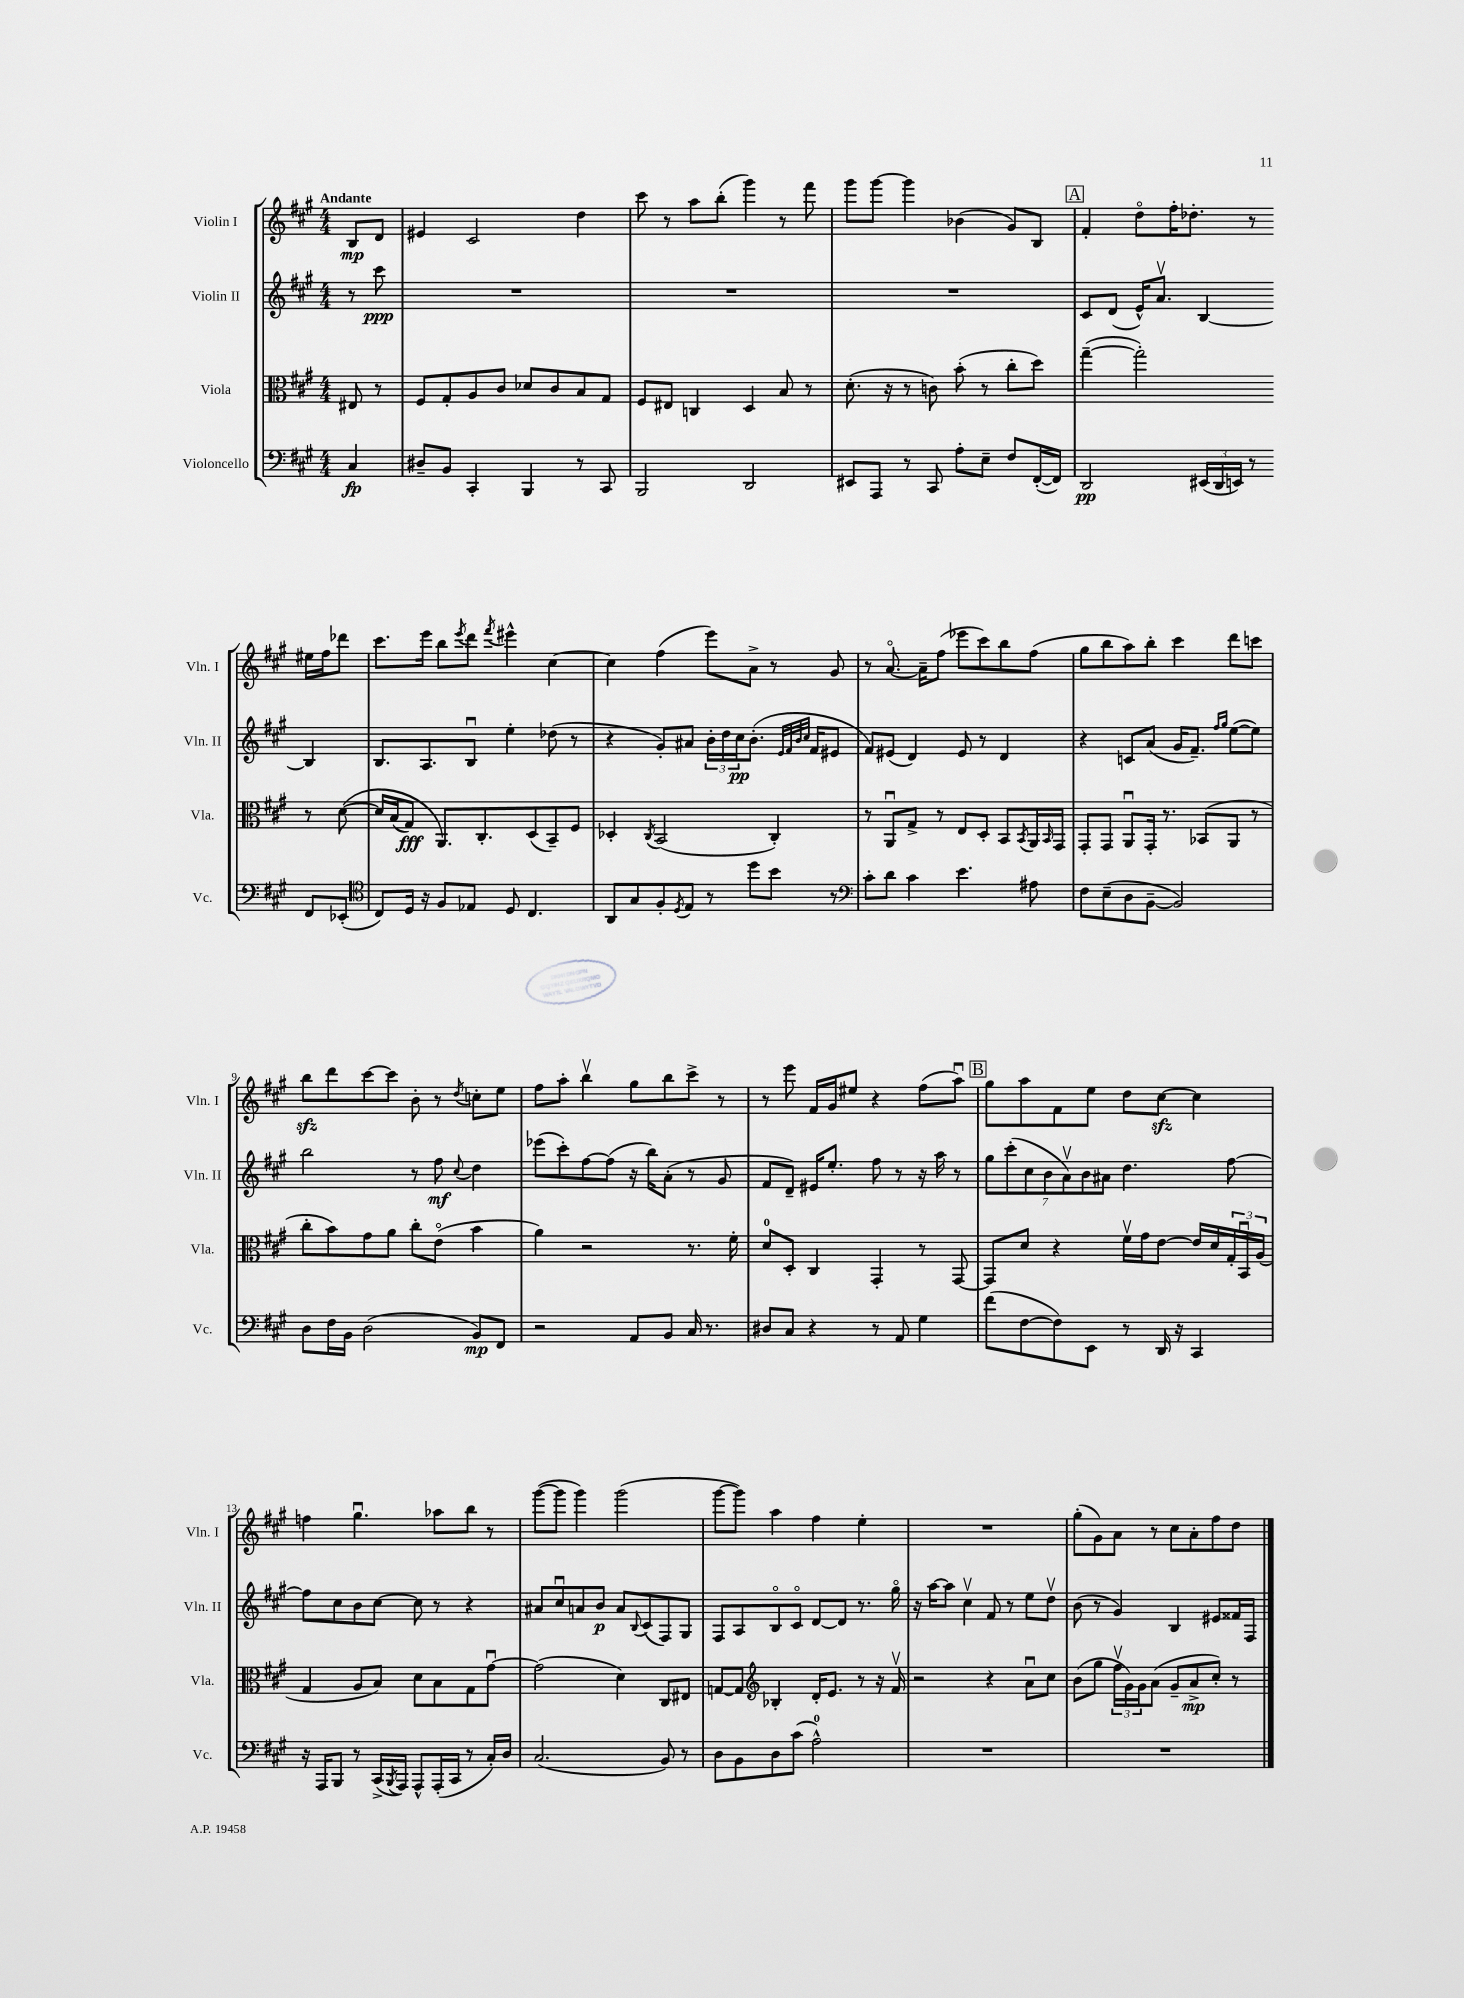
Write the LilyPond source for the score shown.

<<
\new StaffGroup <<
\new Staff = "s0" \with { instrumentName = "Violin I" shortInstrumentName = "Vln. I" } {
    \clef treble \key a \major \numericTimeSignature \time 4/4 \partial 4 \tempo "Andante"
    b8\mp d'8 |
    eis'4 cis'2 d''4 |
    cis'''8 r8 a''8 b''8-.( gis'''4) r8 fis'''8 |
    gis'''8 gis'''8~ gis'''4 bes'4( gis'8) b8 |
    \mark \markup { \box "A" } fis'4-. d''8\flageolet fis''16-. des''8.-. r8 eis''16 fis''16 des'''8 |
    cis'''8. e'''16 b''8 \acciaccatura { e'''8 } d'''8 \acciaccatura { fis'''8 } eis'''4-^ cis''4~ |
    cis''4 fis''4( e'''8) a'8-> r8 gis'8 |
    r8 a'8.~\flageolet a'16-- fis''8( ees'''8 cis'''8) b''8 fis''8( |
    gis''8 b''8 a''8) b''8-. cis'''4 d'''8 c'''8 |
    b''8\sfz d'''8 cis'''8~ cis'''8 b'8-. r8 \acciaccatura { d''8 } c''8-. e''8 |
    fis''8 a''8-. b''4\upbow gis''8 b''8 cis'''8-> r8 |
    r8 e'''8 fis'16 gis'16 eis''8 r4 fis''8( a''8\downbow) |
    \mark \markup { \box "B" } gis''8 a''8 fis'8 e''8 d''8 cis''8~\sfz cis''4 |
    f''4 gis''4.\downbow aes''8 b''8 r8 |
    gis'''8~( gis'''8 gis'''4) gis'''2( |
    gis'''8~ gis'''8) a''4 fis''4 e''4-. |
    R1 |
    gis''8-.( gis'8) a'8 r8 cis''8 a'8-. fis''8 d''8 \bar "|." |
}
\new Staff = "s1" \with { instrumentName = "Violin II" shortInstrumentName = "Vln. II" } {
    \clef treble \key a \major \numericTimeSignature \time 4/4 \partial 4
    r8 cis'''8\ppp |
    R1 |
    R1 |
    R1 |
    \mark \markup { \box "A" } cis'8 d'8( e'16-^) a'8.\upbow b4~ b4 |
    b8. a8. b8\downbow e''4-. des''8( r8 |
    r4 gis'8-.) ais'8 \tuplet 3/2 { b'16-. d''16 cis''16\pp } b'8.-.( \grace { e'32 fis'32 b'32 cis''32 } fis'16 eis'8 |
    fis'8) eis'8( d'4) eis'8 r8 d'4 |
    r4 c'8 a'8( gis'16 fis'8.--) \grace { fis''16 gis''16 } e''8~( e''8) |
    b''2 r8 fis''8\mf \appoggiatura { cis''8 } d''4 |
    ees'''8( cis'''8-.) fis''8~ fis''8( r16 b''16) a'8-.( r8 gis'8 |
    fis'8 d'8--) eis'16 e''8.-. fis''8 r8 r16 a''16 r8 |
    \mark \markup { \box "B" } \tuplet 7/4 { gis''8 cis'''8-.( cis''8 b'8 a'8\upbow) b'8 ais'8 } d''4. fis''8~ |
    fis''8 cis''8 b'8 cis''8~ cis''8 r8 r4 |
    ais'8 cis''8\downbow a'8 b'8\p a'8 \appoggiatura { b8 } cis'8( fis8) gis8 |
    fis8 a8 b8\flageolet cis'8\flageolet d'8~ d'8 r8. gis''16\flageolet |
    r16 a''16~ a''8 cis''4\upbow fis'8 r8 e''8 d''8\upbow |
    b'8( r8 gis'4) b4 eis'8 fisis'16 fis16 \bar "|." |
}
\new Staff = "s2" \with { instrumentName = "Viola" shortInstrumentName = "Vla." } {
    \clef alto \key a \major \numericTimeSignature \time 4/4 \partial 4
    eis8 r8 |
    fis8 gis8-. a8 cis'8 des'8 cis'8 b8 gis8 |
    fis8 eis8 c4 d4 b8 r8 |
    d'8.-.( r16 r8 c'8) b'8-.( r8 cis''8-. d''8) |
    \mark \markup { \box "A" } gis''4~--( gis''2-.) r8 d'8~\( |
    d'16 b16( gis8\fff) a,8.\) cis8.-. d8( b,8--) fis8 |
    des4-. \acciaccatura { cis8 } b,2( cis4-.) |
    r8 a,8\downbow gis8-> r8 e8 d8-. b,8 \acciaccatura { b,8 } a,16 \grace { b,16 } gis,16 |
    gis,8-. gis,8 a,8\downbow gis,16-. r8. bes,8( a,8 r8 |
    cis''8-. b'8) gis'8 a'8 cis''8-. e'8\flageolet( b'4 |
    a'4) r2 r8. fis'16-. |
    d'8-0 d8-. cis4 gis,4-. r8 gis,8~ |
    \mark \markup { \box "B" } gis,8 d'8 r4 fis'16\upbow gis'16 e'8~ e'16 d'16 \tuplet 3/2 { gis16-. b,16\downbow a16( } |
    gis4 a8 b8) d'8 b8 gis8 gis'8~\downbow |
    gis'2( d'4) cis8 eis8 |
    g8~ g8 \clef treble bes4-. d'16-. e'8. r8 r16 fis'16\upbow |
    r2 r4 a'8\downbow cis''8 |
    b'8( gis''8 \tuplet 3/2 { fis''16\upbow gis'16) gis'16 } a'8( gis'8-- a'8->\mp cis''8-.) r8 \bar "|." |
}
\new Staff = "s3" \with { instrumentName = "Violoncello" shortInstrumentName = "Vc." } {
    \clef bass \key a \major \numericTimeSignature \time 4/4 \partial 4
    cis4\fp |
    dis8-- b,8 cis,4-. b,,4 r8 cis,8 |
    b,,2 d,2 |
    eis,8 a,,8 r8 cis,8 a8-. e8-- fis8 fis,16~-.( fis,16) |
    \mark \markup { \box "A" } d,2\pp \tuplet 3/2 { eis,16( d,16 e,16) } r8 fis,8 ees,8-.( |
    \clef tenor cis8) d16 r16 fis8 ees8 d8 cis4. |
    a,8 gis8 fis8-. \acciaccatura { d8 } e8 r8 d''8 b'8 r8 |
    \clef bass cis'8-. d'8 cis'4 e'4. ais8 |
    fis8 e8--( d8 b,8~-- b,2) |
    d8 fis16 b,16 d2( b,8\mp) fis,8 |
    r2 a,8 b,8 cis16 r8. |
    dis8 cis8 r4 r8 a,8 gis4 |
    \mark \markup { \box "B" } fis'8( fis8~ fis8) e,8 r8 d,16 r16 cis,4 |
    r16 a,,16 b,,8 r8 cis,16->( \acciaccatura { b,,8 } a,,16) a,,8-^ a,,16-.( cis,16 r8 cis16-.) d16 |
    cis2.( b,8) r8 |
    d8 b,8 d8 cis'8( a2-0-^) |
    R1 |
    R1 \bar "|." |
}
>>
>>
